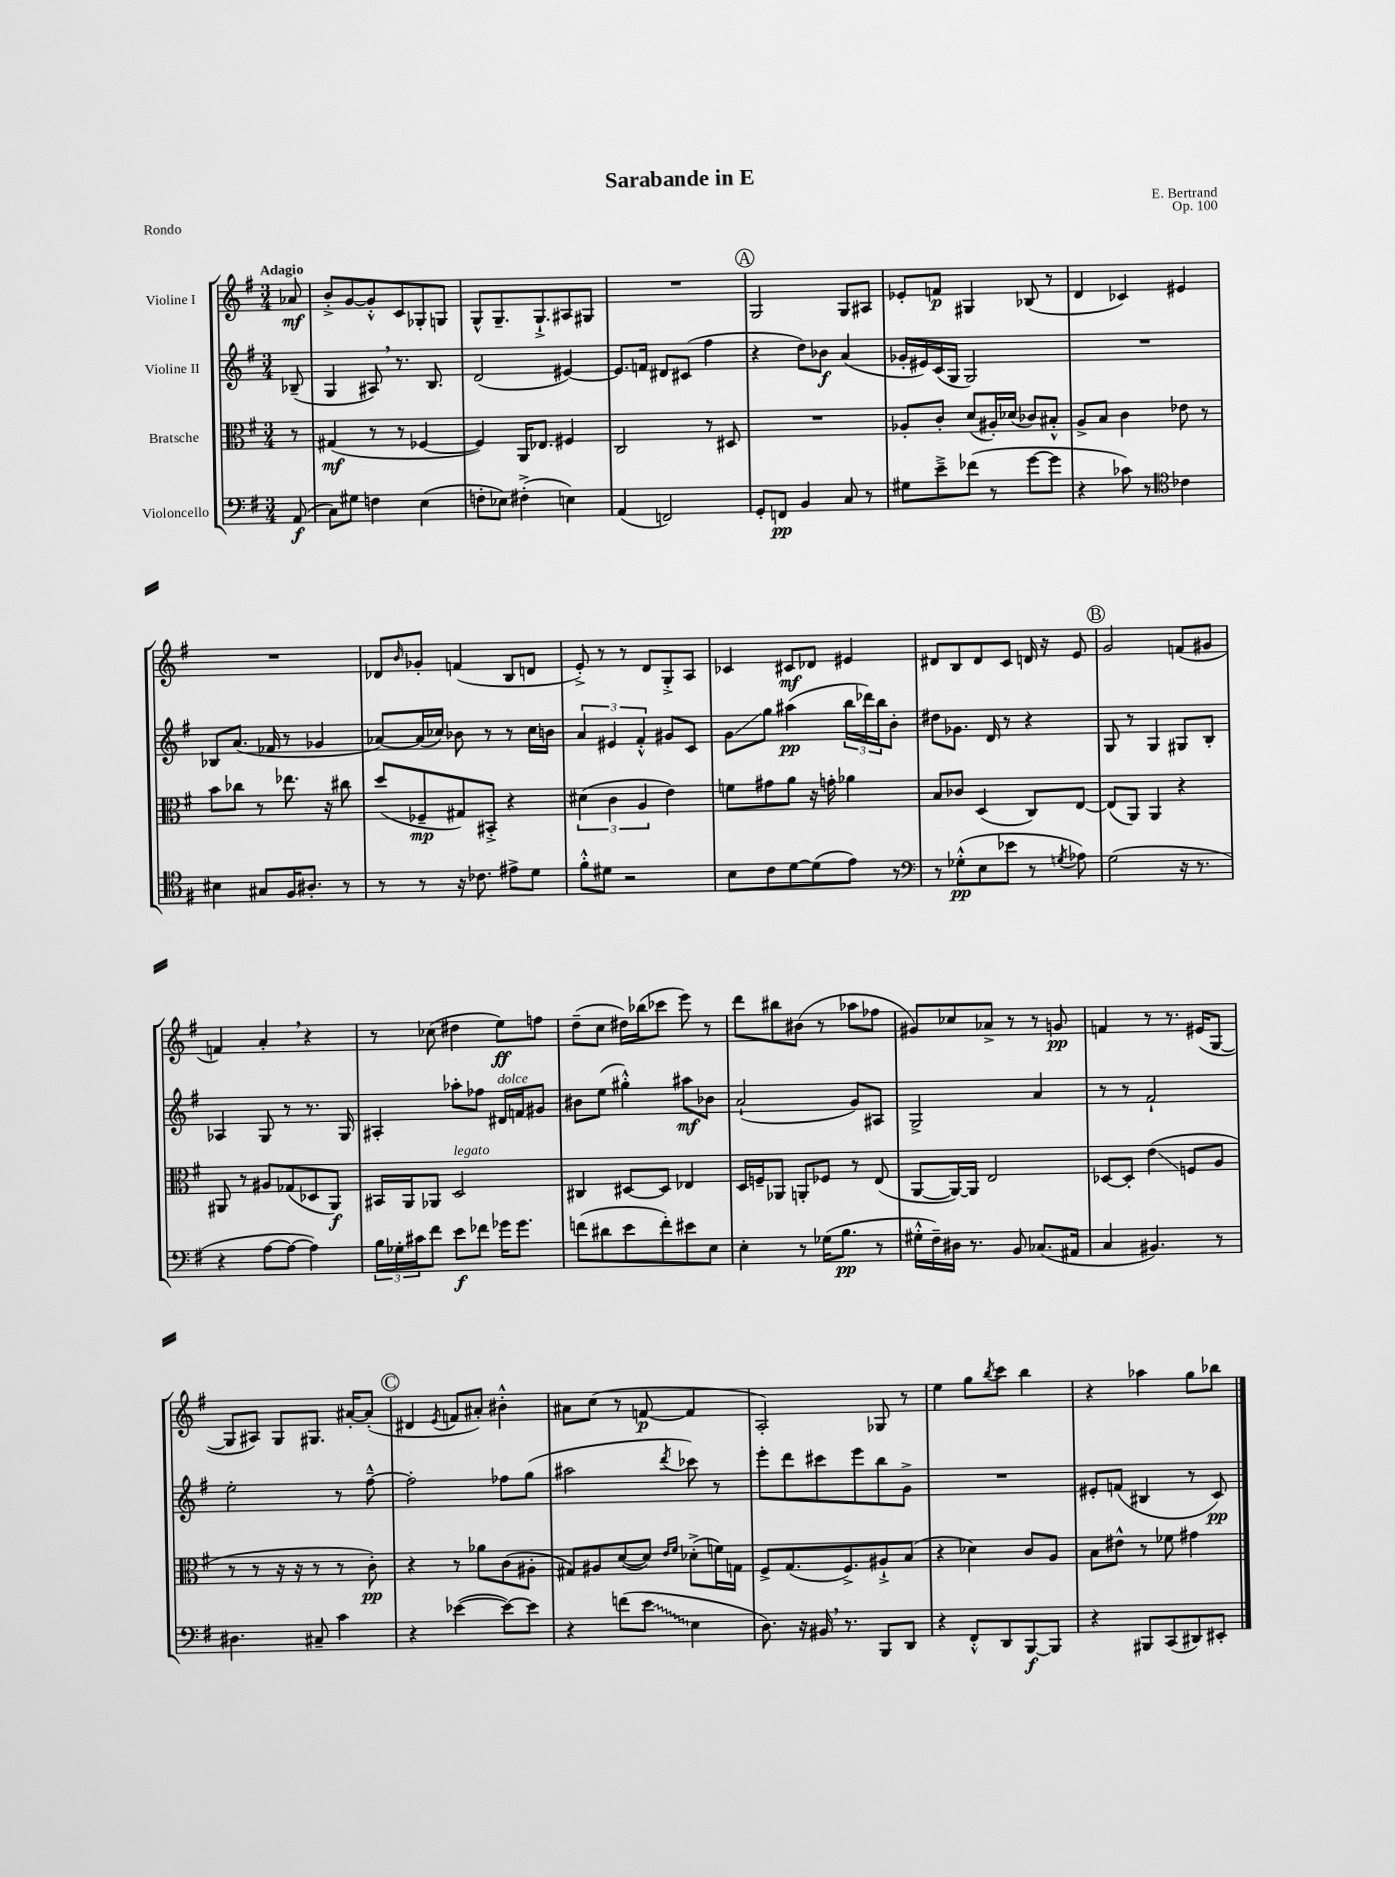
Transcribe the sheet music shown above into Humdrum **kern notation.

**kern	**kern	**kern	**kern
*staff4	*staff3	*staff2	*staff1
*clefF4	*clefC3	*clefG2	*clefG2
*k[f#]	*k[f#]	*k[f#]	*k[f#]
*M3/4	*M3/4	*M3/4	*M3/4
(8AA	8r	(8B-~	8a-
=	=	=	=
8C)	(4G#	4G	8b'^
8G#	.	.	[8g
4F	8r	8A#)	8g'^^]
.	8r	8.r	8c
(4E	[4F-	.	8G-'
.	.	8.B	.
.	.	.	8G
=	=	=	=
8F'	4F-])	(2d	8G^^
8E-)	.	.	8.G~
(4F#'^	16AA	.	.
.	8.E-	.	8.G`^
4E)	4F#	[4e#)	8A#
.	.	.	8G#
=	=	=	=
(4AA	2C	8.e#]	2.r
.	.	16f	.
2FF)	.	8d#	.
.	.	(8c#	.
.	8r	4ff#	.
.	8D#	.	.
=	=	=	=
8GG'	2.r	4r	2G
8FF	.	.	.
4BB	.	8dd)	.
.	.	8b-	.
8C	.	(4a	8G
8r	.	.	8A#
=	=	=	=
8G#	8A-'	16g-'	8e-'
.	.	16e#)	.
8e~^	8c'	(16c	8f
.	.	16G	.
(8f-	(8d	2G)	4G#
8r	16A#')	.	.
.	(16d-	.	.
[8g	8c-)	.	(8B-
8g]	8B#'^^	.	8r
=	=	=	=
4r	8A^	2.r	4d
.	8B	.	.
8c-)	4c	.	4c-)
8r	.	.	.
*clefC4	*	*	*
4c-	8e-	.	4e#
.	8r	.	.
=	=	=	=
4B#	8b	8B-	2.r
.	8cc-	(8.a	.
8G#	8r	.	.
.	.	16f-	.
16F#	8.ee-	8r	.
8.A#'	.	.	.
.	.	4g-	.
.	16r	.	.
8r	8cc#	.	.
=	=	=	=
8r	(8dd	[8a-)	8d-
.	.	.	16qqb
8r	8F-~	(16a-]	8g-'
.	.	16cc-)	.
16r	8G#)	8b-	(4f
8.c-	.	.	.
.	8BB#'^	8r	.
8e#^	4r	8r	8B
8d	.	16cc-	8d
.	.	16b	.
=	=	=	=
8f#'^^	(6d#	6a	8e'^)
8d#	.	.	8r
.	6c	6e#	.
2r	.	.	8r
.	6A	6f#'^^	.
.	.	.	8d
.	4e)	8g#	8G'^
.	.	8c	8A
=	=	=	=
8B	8f	8g	4c-
8c	8g#	8gg	.
[8d	8a	(4aa#	8c#
(8d]	16r	.	8d-
.	16g'	.	.
8e)	4a-	24bb	4e#
.	.	24ddd-)	.
.	.	24bb	.
8r	.	8b'	.
=	=	=	=
*clefF4	*	*	*
8r	8B	8dd#	8d#
(8G-'^^	8c-	8.g-	8B
8E	(4D	.	8d#
.	.	16d	.
8e-	.	8r	8c
8r	8C)	4r	16d
.	.	.	16r
8qG	.	.	.
8A-)	[8E	.	8e
=	=	=	=
(2G	(8E]	8G	2g
.	8AA)	8r	.
.	4AA	4G	.
16r	4r	8G#	(8f
8.r	.	.	.
.	.	8B'	8g#
=	=	=	=
4r	8AA#	4A-	4f)
.	8r	.	.
[8A	8A#	8G	4a'
8A_	(8G-	8r	.
4A])	8D-	8.r	4r
.	8AA#)	.	.
.	.	16G	.
=	=	=	=
24B	16BB#	4A#'	8r
24G-'	.	.	.
.	16AA	.	.
24c#	.	.	.
8f#	8AA-	.	(8cc-
8e	2D	8aa-'	4dd#
8f-	.	8ff-	.
16g-	.	16d#	8ee)
8.g-	.	16f	.
.	.	8g#	8ff
=	=	=	=
(8f	4C#	8b#	(8dd~
8d#	.	(8ee	8cc
8e	[8D#	4gg#'^^)	16dd#)
.	.	.	(16bb-
8f')	8D#]	.	8ccc-
8e#	4E-	8aa#	8eee)
8E	.	8b-	8r
=	=	=	=
4E'	16D	(2a`	8ddd
.	16F~	.	.
.	8AA-	.	8bb#
8r	8AA'	.	(8b#
(16G-	8F-	.	8r
8.B	.	.	.
.	8r	8g)	8aa-
8r	(8E	8A#	8ff-
=	=	=	=
16G#'^^	[8AA	2G^	8g#)
16F#~)	.	.	.
16D#	16AA_)	.	8cc-
8.r	16AA]	.	.
.	2E	.	8a-^
8BB	.	.	8r
(8.C-	.	4a	8r
.	.	.	8g
16AA#	.	.	.
=	=	=	=
4C	[8D-	8r	4f
.	8D-']	8r	.
4.BB#)	(4e	2f#`	8r
.	.	.	8.r
.	8F	.	.
.	.	.	(16e#
8r	8A	.	[8G
=	=	=	=
4.D#	8r	2ee'	8G]
.	8r	.	8A#)
.	16r	.	8G
.	16r	.	.
8C#~	8r	.	8.G#
4c	8r	8r	.
.	.	.	[16a#'
.	8c')	[8ff#~^^	(8a#']
=	=	=	=
4r	4r	2ff#']	4d#
.	.	.	8qe
([4e-	8r	.	8f
.	8a-	.	8a#')
8e-_)	(8c	8ff-	4b#'^^
8e-]	8A#'	(8gg	.
=	=	=	=
4r	8G#)	2aa#	8a#
.	8A#	.	(8cc
(8f	([8d	.	8r
8e	8d])	.	[8f
.	16qqe	.	.
.	16qqf#	8qddd	.
4E	(8d-'^	8ccc-)	4f]
.	16f)	8r	.
.	16G	.	.
=	=	=	=
8.D)	8F#^	8eee'	2A')
.	(8.G	8ddd	.
16r	.	.	.
16BB#	.	8ccc#	.
8.r	8.F#^)	.	.
.	.	8eee	.
8BBB	8A#`^	8bb	8G-
8DD	(8B	8g^	8r
=	=	=	=
4r	4r	2.r	4ee
8FF#'^^	4d-)	.	8gg
.	.	.	8qbb
8DD	.	.	8ccc
[8BBB	8c	.	4bb
8BBB]	8A	.	.
=	=	=	=
4r	8B	8e#'	4r
.	8e#^^	(8f	.
8BBB#	8r	4B#	4aa-
(8CC	8f-	.	.
8DD#)	4g#	8r	8gg
8EE#'	.	8c)	8bb-
==	==	==	==
*-	*-	*-	*-
